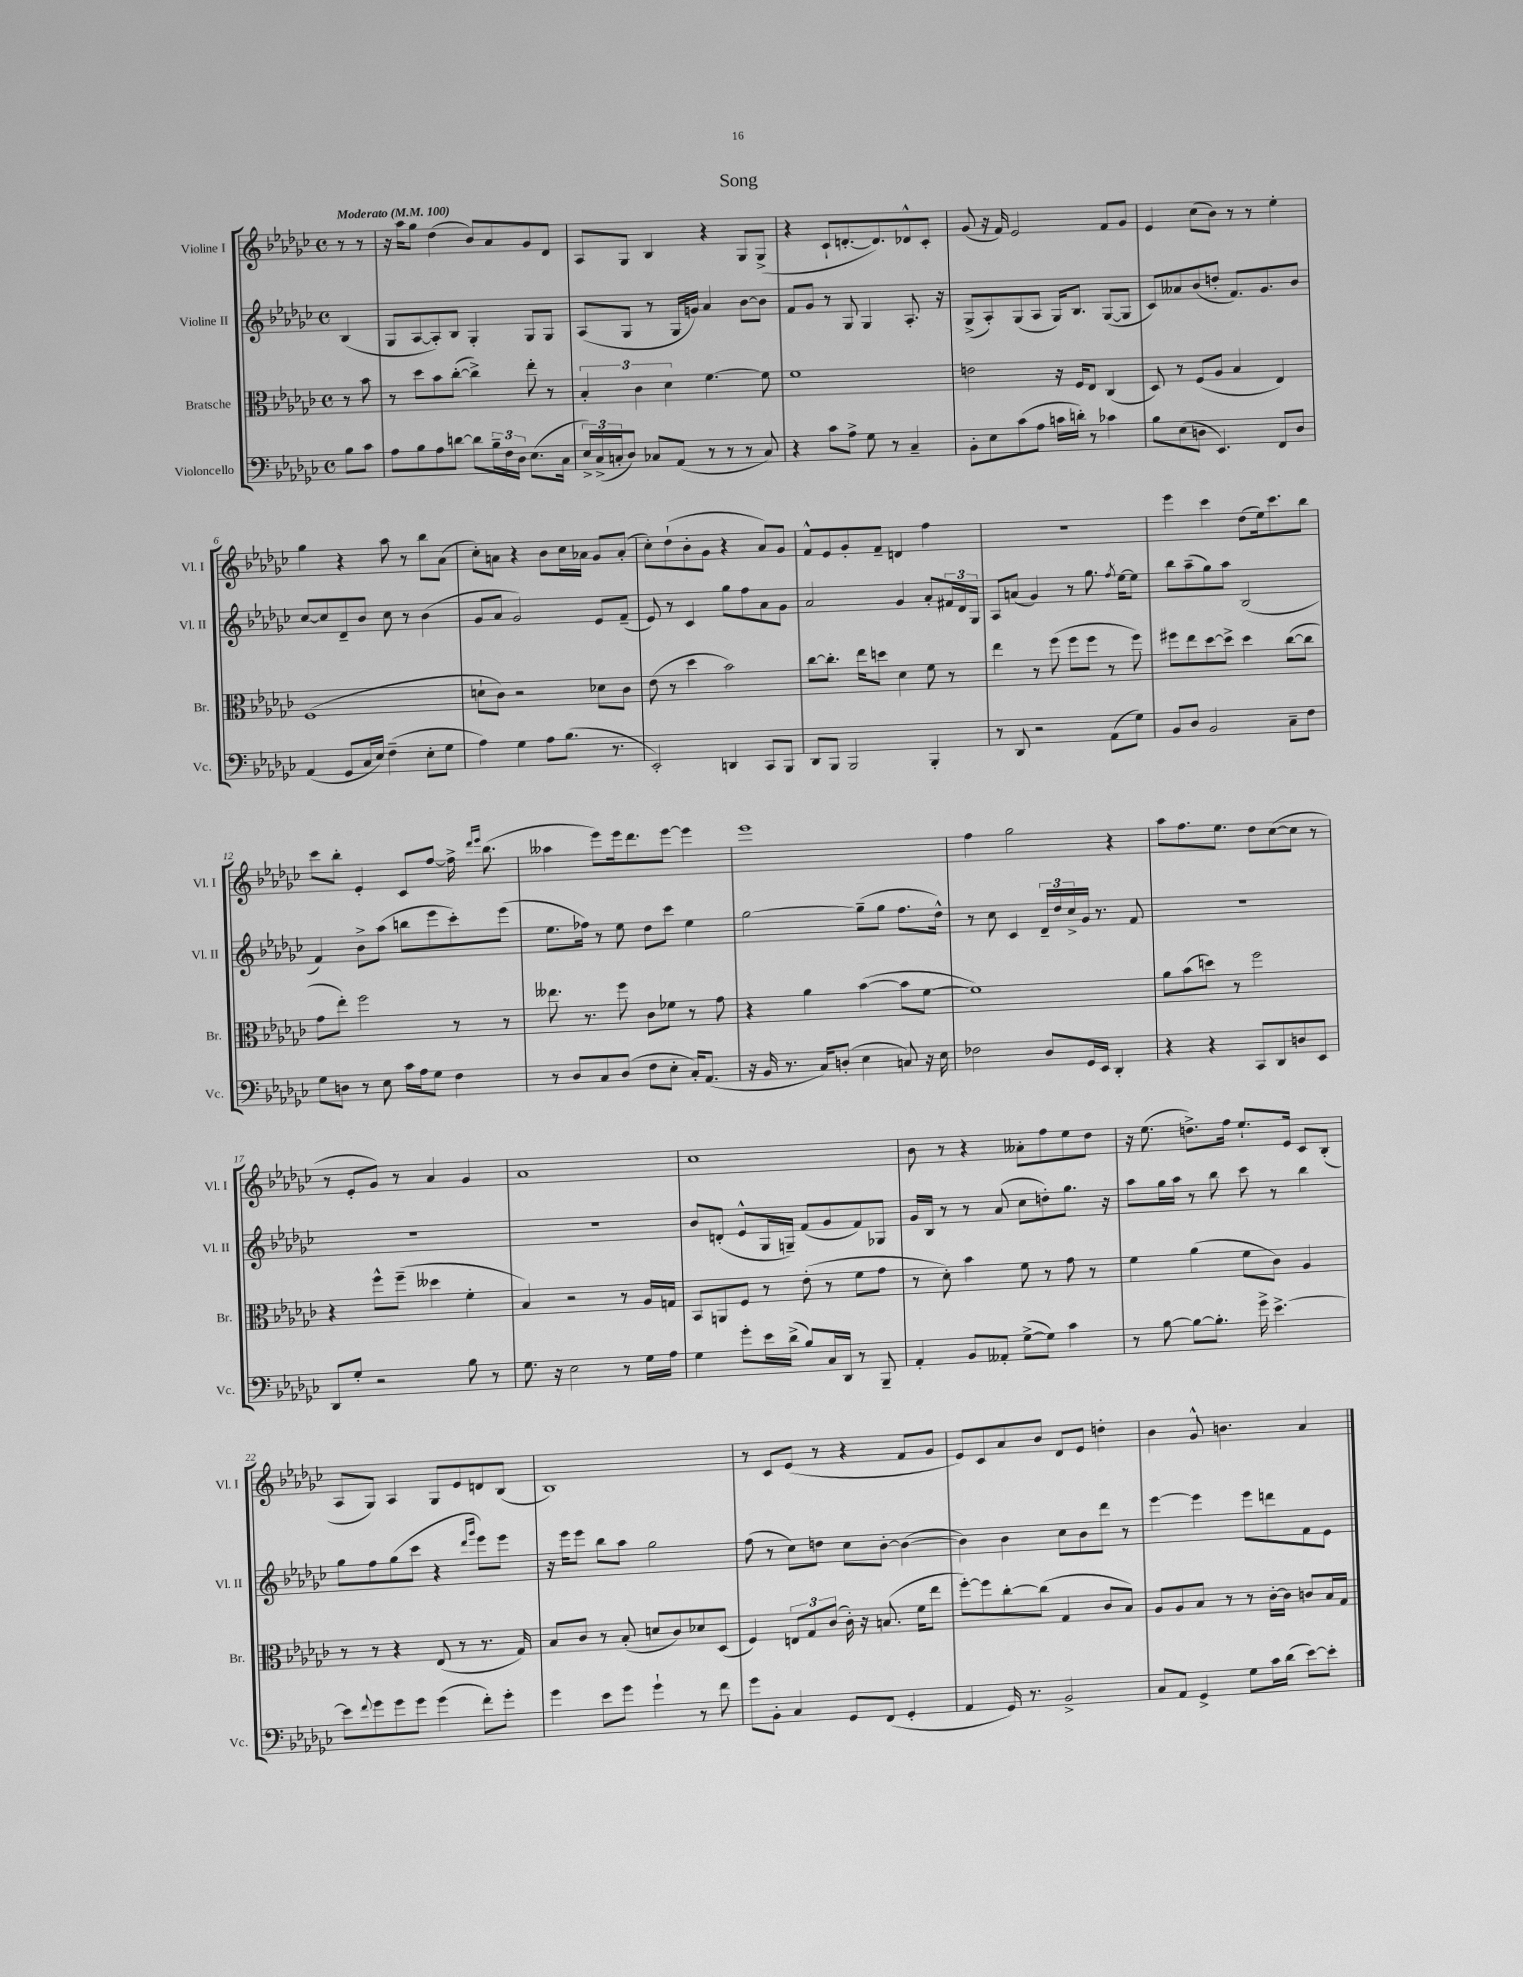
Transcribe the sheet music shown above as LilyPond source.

\header { title = "Song" }
<<
\new StaffGroup <<
\new Staff = "s0" \with { instrumentName = "Violine I" shortInstrumentName = "Vl. I" } {
    \clef treble \key ges \major \defaultTimeSignature \time 4/4 \partial 4 \tempo "Moderato" 4 = 100
    r8 r8 |
    r16 aes''16 ges''8 des''4( bes'8) aes'8 ges'8 des'8 |
    aes8 ges8 bes4 r4 ges8 ges8->( |
    r4 ces'8-! d'8.~-. d'8.) des'8-^ ces'8-. |
    ges'8( r16 f'16) ees'2 f'8 ges'8 |
    ees'4 ces''8( bes'8) r8 r8 ees''4-. |
    ges''4 r4 aes''8 r8 bes''8 aes'8( |
    ces''8-.) a'8 r4 bes'8 ces''16 aes'16 ges'8 aes'8-.( |
    ces''8-.) des''8-!( bes'8-. ges'8 r4 aes'8) ges'8 |
    f'8-^ ees'8 ges'8-. f'8-- d'4 f''4 |
    R1 |
    ees'''4 ces'''4 des''8( ees''16) ces'''8. bes''8 |
    ces'''8 bes''8-. ees'4-. ces'8 f''8~ f''16-> \grace { des'''16 ees'''16 } bes''8.( |
    aeses''4 ees'''8) ees'''16 des'''8. ees'''8~ ees'''4 |
    ees'''1 |
    f''4 ges''2 r4 |
    aes''8 f''8. ees''8. des''8 ces''8~( ces''8 r8 |
    r8 ees'8-. ges'8) r8 aes'4 ges'4 |
    aes'1 |
    ces''1 |
    bes'8 r8 r4 aeses'8-. f''8 ees''8 des''8 |
    r16 ees''8.( d''8.->) f''16 ees''8.-! ees'16 ces'8 bes8-.( |
    aes8 ges8) aes4 ges8 ees'8 d'8 bes8( |
    bes1) |
    r8 ces'8 ees'8( r8 r4 f'8 ges'8 |
    ees'8) ces'8 aes'8 bes'8 des'8 ees'8 d''4-. |
    bes'4 ges'8-^ b'4. aes'4 \bar "|." |
}
\new Staff = "s1" \with { instrumentName = "Violine II" shortInstrumentName = "Vl. II" } {
    \clef treble \key ges \major \defaultTimeSignature \time 4/4 \partial 4
    bes4( |
    ges8 aes8~ aes8-.) bes8 ges4-. ges8 ges8 |
    aes8( ges8 r8 ges16 g'16) aes'4 bes'8~ bes'8 |
    f'8 ges'8 r8 ges8 ges4 aes8.-. r16 |
    ges8->( aes8-.) ges8( aes8 ges16) bes8. ges8~( ges8 |
    ces'8) aeses'8 bes'8( d''8-. f'8.) ges'8. bes'8 |
    ces''8~ ces''8 des'8-- bes'8 ces''8 r8 bes'4( |
    ges'8 aes'8 ges'2) ees'8 f'8--( |
    ees'8) r8 ces'4 ges''8 f''8 aes'8 ges'8 |
    aes'2 ges'4 aes'8-. \tuplet 3/2 { fis'16 des'16 ges16 } |
    aes8 a'8( ges'4) r8 ges''8. \acciaccatura { f''8 } ees''16~ ees''8 |
    bes''8 aes''8--( ges''8) aes''8 bes2( |
    f'4) bes'8-> aes''8( b''8 ees'''8 ces'''8-.) ees'''8( |
    ees''8. fes''16) r8 ees''8 des''8 ces'''8 ees''4 |
    ges''2~ ges''8--( ges''8 f''8. des''16-^) |
    r8 ces''8 ces'4 \tuplet 3/2 { des'16-- des''16 ces''16-> } ges'16 r8. f'8 |
    R1 |
    R1 |
    R1 |
    bes'8 d'8-.( ees'8-^ ges16 g16--) f'8( ges'8 f'8) ges8 |
    ges'16 bes16 r8 r8 aes'8( ces''8 d''8-.) ges''8. r16 |
    aes''8 ges''16 aes''16 r8 bes''8 ces'''8 r8 bes''4 |
    ges''8 f''8 ges''8( ces'''8 r4 \grace { des'''16 ges'''16 } ees'''8) ees'''8 |
    r16 ees'''16 ees'''8 bes''8 aes''8 ges''2 |
    f''8( r8 ces''8) d''8 ces''8 bes'8~-. bes'4~( |
    bes'4) bes'4 ces''8 bes'8 des'''8 r8 |
    ees'''4~ ees'''4 ees'''8 d'''8 f'8 ees'8 \bar "|." |
}
\new Staff = "s2" \with { instrumentName = "Bratsche" shortInstrumentName = "Br." } {
    \clef alto \key ges \major \defaultTimeSignature \time 4/4 \partial 4
    r8 bes'8 |
    r8 des''8 bes'8 ces''8~-.( ces''4->) ees''8-. r8 |
    \tuplet 3/2 { bes4-. ces'4 des'4 } f'4.~ f'8 |
    f'1 |
    e'2 r16 f16 ees8 ces4( |
    des8) r8 f8( aes8 bes4 ees4) |
    f1( |
    d'8-! ces'8) r2 des'8 ces'8 |
    ees'8( r8 des''4 bes'2) |
    ces''8~ ces''8.-. ees''16 d''8 des'4 f'8 r8 |
    ees''4 r8 f''8( f''8 f''8 r8 f''8) |
    fis''8 ees''8 des''8~ des''8-> des''4 ces''8~( ces''8 |
    ges'8 ees''8-.) f''2 r8 r8 |
    eeses''8. r8. f''8 ces'8 fes'8 r8 ges'8 |
    r4 aes'4 bes'4~( bes'8 f'8~ |
    f'1) |
    aes'8 bes'8( d''8) r8 f''2 |
    r4 f''8-^ f''8--( deses''4 f'4-. |
    bes4) r2 r8 aes16 g16 |
    bes,8 a,8 f8 r8 ees'8-.( r8 f'8 ges'8 |
    r8 des'8-.) bes'4 f'8 r8 ges'8 r8 |
    f'4 aes'4( f'8 ces'8) aes4 |
    r8 r8 r4 ees8( r8 r8. ges16) |
    bes8 ces'8 r8 bes8-.( d'8 ces'8) des'8 des8( |
    f4) \tuplet 3/2 { e8 ges8 ces'8( } ces'16-.) r16 b8.( f'16 ees''8 |
    f''8~-.) f''8 ces''8~-. ces''8( ges4 ces'8 bes8) |
    aes8 aes8 bes8 r8 r8 ces'16~-. ces'16 c'8 bes16 ges16 \bar "|." |
}
\new Staff = "s3" \with { instrumentName = "Violoncello" shortInstrumentName = "Vc." } {
    \clef bass \key ges \major \defaultTimeSignature \time 4/4 \partial 4
    bes8 ces'8 |
    aes8 bes8 aes8 d'8~ d'8 \tuplet 3/2 { bes16-- f16 des16 } ees8.( ces16 |
    \tuplet 3/2 { ees16->) ces16->( c16-. } des8) ces8 aes,8( r8 r8 r8 ces8) |
    r4 ces'8 aes8-> ges8 r8 ces4-- |
    bes,8-. ees8 ces'8( aes8 c'16 d'16-.) r8 ces'4 |
    bes8 ees8( d8 ees,4.) f,8 d8 |
    aes,4( ges,8 ces16 ees16) f4--( ees8-. ges8 |
    aes4) ges4 aes8 bes8.( r8. |
    ees,2-.) d,4 ces,8 bes,,8 |
    des,8 bes,,8 bes,,2 bes,,4-. |
    r8 des,8 r2 aes,8( ges8) |
    bes,8 des8 bes,2 ces8-- f8 |
    ges8 d8 r8 ees8 ces'16 aes16 ges8 f4 |
    r8 des8 ces8 des8( f8 ees8-. ces16-.) aes,8.( |
    r16 bes,16 r8. ces16) d8-.( ees4 c8) r16 ees16 |
    fes2 des8 ges,16 ees,16 des,4-. |
    r4 r4 ces,8 des,8 d8 ees,8 |
    des,8 ges8-. r2 bes8 r8 |
    ges8. r16 ees2 r8 ges16 aes16 |
    ges4 ges'8-. ees'16 des'16->( bes8) ces16 des,16 r8 bes,,8-- |
    aes,4-. bes,8 aeses,8-. ges8~->( ges8) ces'4 |
    r8 bes8~ bes8~ bes8.-. ges'16-> ees'4.~-> |
    ees'8 \appoggiatura { f'8 } ges'8 ges'8 ges'8 ges'4( f'8-.) ges'8-. |
    ges'4 ees'8 ges'8 ges'4-! r8 f'8 |
    ges'8 bes,8-. ces4 ges,8 f,8( ges,4-. |
    aes,4 ges,16) r8. bes,2-> |
    ces8 aes,8 ges,4-> ges8 ces'16 des'16( ees'8~) ees'8-. \bar "|." |
}
>>
>>
